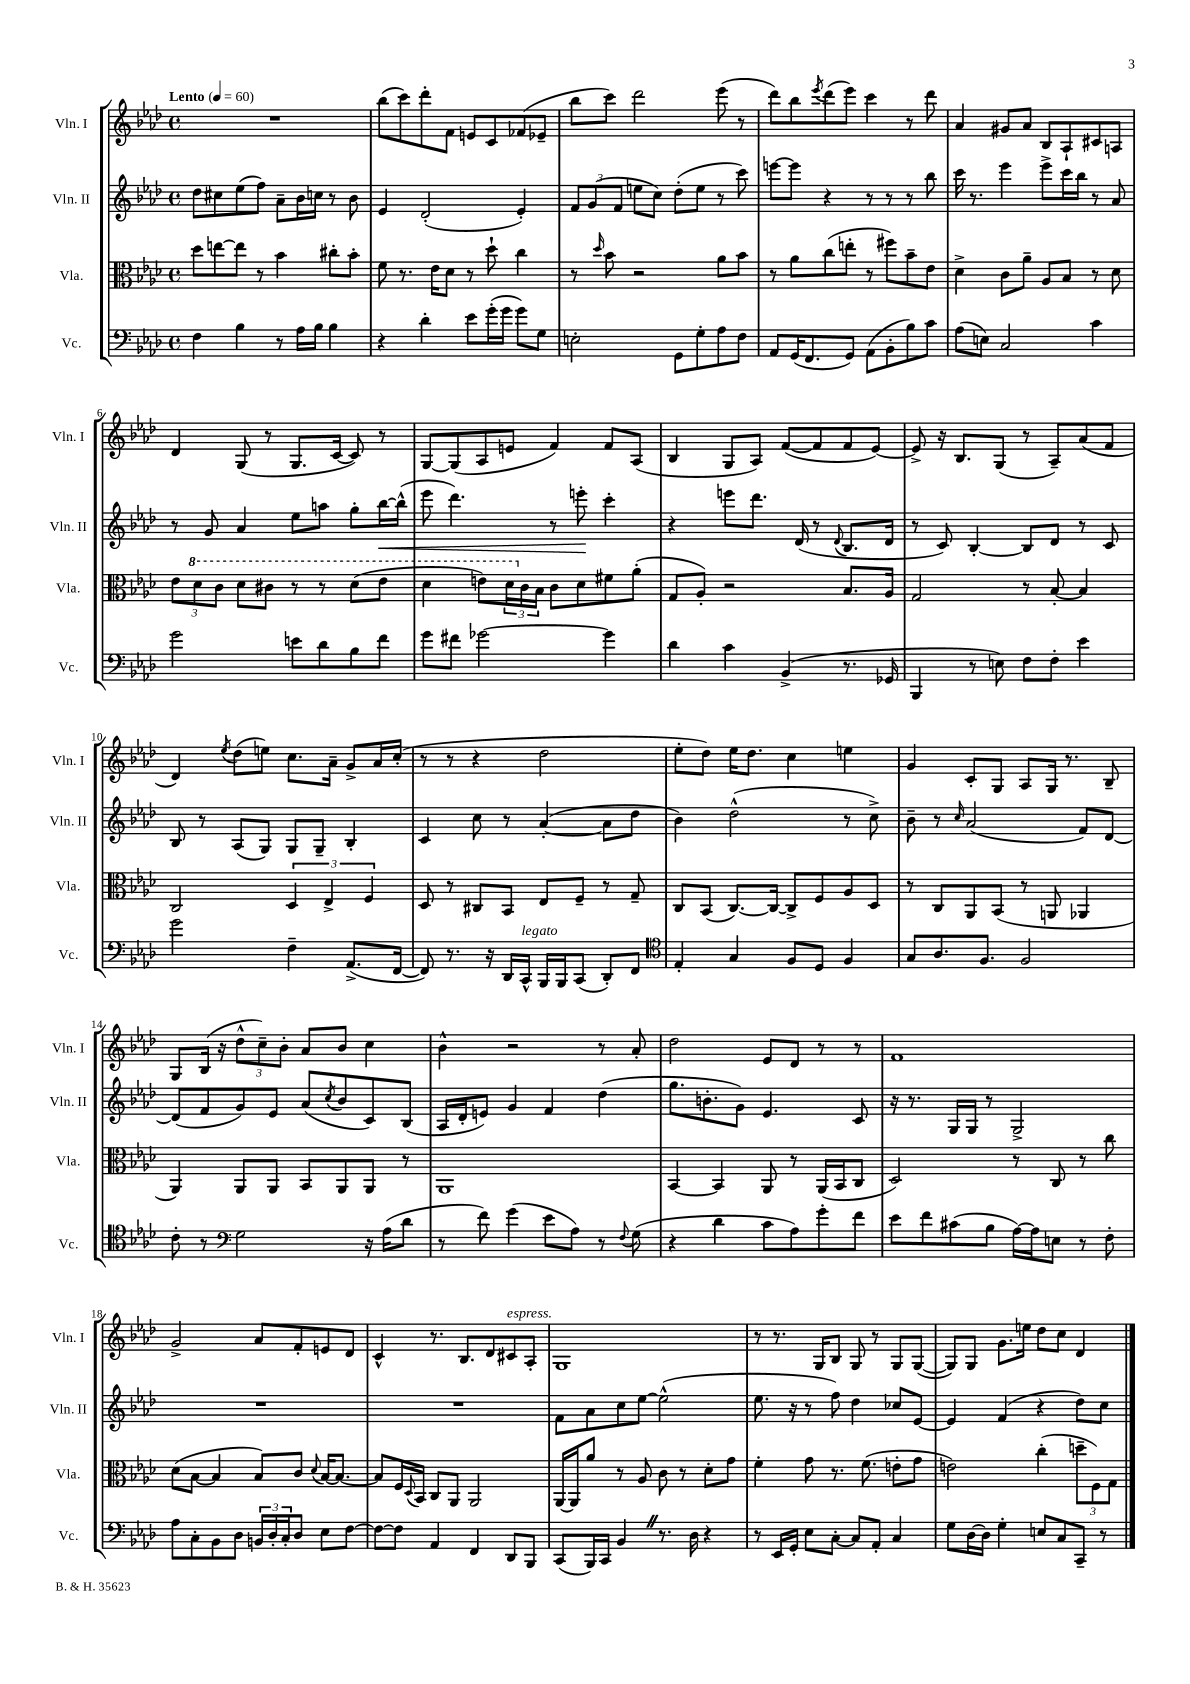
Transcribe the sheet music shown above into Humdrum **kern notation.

**kern	**kern	**kern	**kern
*staff4	*staff3	*staff2	*staff1
*clefF4	*clefC3	*clefG2	*clefG2
*k[b-e-a-d-]	*k[b-e-a-d-]	*k[b-e-a-d-]	*k[b-e-a-d-]
*M4/4	*M4/4	*M4/4	*M4/4
*met(c)	*met(c)	*met(c)	*met(c)
*MM60	*MM60	*MM60	*MM60
4F	8dd-	8dd-	1r
.	[8ee	8cc#	.
4B-	8ee]	(8ee-	.
.	8r	8ff)	.
8r	4b-	8a-~	.
16A-	.	16b-	.
16B-	.	16cc	.
4B-	8cc#'	8r	.
.	8b-'	8b-	.
=	=	=	=
4r	8f	4e-	(8bb-
.	8.r	.	8ccc)
4d-'	.	(2d-'	8ddd-'
.	16e-	.	.
.	8d-	.	8f
8e-	8r	.	8e
(16g'	8dd-`	.	8c
16g	.	.	.
8g)	4cc	4e-')	(8f-
8G	.	.	8e-~
=	=	=	=
2E'	8r	12f	8bb-
.	.	(12g	.
.	16qqdd-	.	.
.	8b-	.	8ccc)
.	.	12f	.
.	2r	8ee	2ddd-
.	.	8cc)	.
8GG	.	(8dd-'	.
8G'	.	8ee	.
8A-	8a-	8r	(8eee-
8F	8b-	8ccc)	8r
=	=	=	=
8AA-	8r	[8eee	8ddd-)
(16GG	8a-	8eee]	8bb-
8.FF	.	.	.
.	.	.	8qeee-
.	(8cc	4r	(8ddd-
8GG)	8ee'	.	8eee-)
(8AA-	8r	8r	4ccc
8BB-'	8ff#)	8r	.
8B-)	8b-~	8r	8r
8c	8e-	8bb-	8ddd-
=	=	=	=
(8A-	4d-^	16ccc	4a-
.	.	8.r	.
8E)	.	.	.
2C	8c	4eee-	8g#
.	8a-~	.	8a-
.	8A-	8eee-^	8B-
.	8B-	16ccc	8A-`
.	.	16bb-	.
4c	8r	8r	8c#
.	8d-	8a-	8A
=	=	=	=
2g	12e-	8r	4d-
.	12dd-	.	.
.	.	8g	.
.	12cc	.	.
.	8dd-	4a-	(8G
.	8cc#	.	8r
8e	8r	8ee-	8.G
8d-	8r	8aa	.
.	.	.	[16c
8B-	(8dd-	8gg'	8c])
8f	8ee-	[16bb-	8r
.	.	(16bb-^^]	.
=	=	=	=
8g	4dd-	8eee-	[8G
8f#	.	4.ddd-)	(8G]
[2g-	8ee)	.	8A-
.	24dd-	.	8e
.	24c	.	.
.	24B-	.	.
.	8c	8r	4f)
.	8d-	8eee'	.
4g-]	8f#	4ccc'	8f
.	(8a-'	.	(8A-
=	=	=	=
4d-	8G	4r	4B-
.	8A-')	.	.
4c	2r	8eee	8G
.	.	8.ddd-	8A-)
(4BB-^	.	.	([8f
.	.	(16d-	.
.	.	8r	8f]
.	.	8qqd-	.
8.r	8.B-	8.B-	8f
.	.	.	[8e-)
16GG-	16A-	16d-	.
=	=	=	=
4BBB-	2G	8r	8e-^]
.	.	8c)	16r
.	.	.	8.B-
8r	.	[4B-'	.
8E)	.	.	(8G
8F	8r	8B-]	8r
8F'	[8B-'	8d-	8A-~)
4e-	4B-]	8r	(8a-
.	.	8c	8f
=	=	=	=
2g	2C	8B-	4d-)
.	.	8r	.
.	.	.	8qee-
.	.	(8A-	(8dd-
.	.	8G)	8ee)
4F~	6D-	8G	8.cc
.	.	8G~	.
.	6E-^	.	.
.	.	.	16a-~
(8.AA-^	.	4B-'	8g^
.	6F	.	.
.	.	.	16a-
[16FF	.	.	(16cc'
=	=	=	=
8FF])	8D-	4c	8r
8.r	8r	.	8r
.	8C#	8cc	4r
16r	.	.	.
16DD-	8BB-	8r	.
16CC^^	.	.	.
16BBB-	8E-	([4a-'	2dd-
16BBB-	.	.	.
(8CC	8F~	.	.
8DD-')	8r	8a-]	.
8FF	8G~	8dd-	.
=	=	=	=
*clefC4	*	*	*
4E-'	8C	4b-)	8ee-'
.	(8BB-	.	8dd-)
4G	[8.C)	(2dd-^^	16ee-
.	.	.	8.dd-
.	16C_	.	.
8F	8C^]	.	4cc
8D-	8F	.	.
4F	8A-	8r	4ee
.	8D-	8cc^)	.
=	=	=	=
8G	8r	8b-~	4g
8.A-	8C	8r	.
.	.	16qqcc	.
.	8AA-	(2a-	8c'
8.F	.	.	.
.	(8BB-	.	8G
2F	8r	.	8A-
.	8AA	.	16G
.	.	.	8.r
.	4AA-	8f)	.
.	.	[8d-	8B-~
=	=	=	=
8c'	4AA-)	(8d-]	8G
8r	.	8f	(16B-
.	.	.	16r
*clefF4	*	*	*
2G	8AA-	8g)	12dd-^^
.	.	.	12cc~)
.	8AA-	8e-	.
.	.	.	12b-'
.	8BB-	(8a-	8a-
.	.	8qcc	.
.	8AA-	8b-	8b-
16r	8AA-	8c)	4cc
(16A-	.	.	.
8d-	8r	(8B-	.
=	=	=	=
8r	1AA-	16A-	4b-^^
.	.	16d-'	.
8f)	.	8e)	.
(4g	.	4g	2r
8e-	.	4f	.
8A-)	.	.	.
8r	.	(4dd-	8r
8qqF	.	.	.
(8G	.	.	8a-'
=	=	=	=
4r	[4BB-	8.gg	2dd-
.	.	8.b'	.
4d-	4BB-]	.	.
.	.	8g)	.
8c	8AA-	4.e-	8e-
8A-)	8r	.	8d-
8g'	(16AA-	.	8r
.	16BB-	.	.
8f	8C	8c	8r
=	=	=	=
8e-	2D-)	16r	1f
.	.	8.r	.
8f	.	.	.
(8c#	.	16G	.
.	.	16G	.
8B-	.	8r	.
[16A-)	8r	2G^	.
16A-]	.	.	.
8E	8C	.	.
8r	8r	.	.
8F'	8cc	.	.
=	=	=	=
8A-	(8d-	1r	2g^
8C'	[8B-	.	.
8BB-	4B-]	.	.
8D-	.	.	.
24BB	8B-)	.	8a-
24D-'	.	.	.
24C'	.	.	.
8D-	8c	.	8f'
.	8qqd-	.	.
8E-	[16B-	.	8e
.	8.B-_	.	.
[8F	.	.	8d-
=	=	=	=
8F_	8B-]	1r	4c^^
8F]	16F	.	.
.	8qqD-	.	.
.	16BB-	.	.
4AA-	8C	.	8.r
.	8AA-	.	.
.	.	.	8.B-
4FF	2AA-	.	.
.	.	.	8d-
8DD-	.	.	8c#
8BBB-	.	.	8A-'
=	=	=	=
(8CC	[16AA-	8f	1G
.	16AA-]	.	.
16BBB-)	8a-	8a-	.
16CC	.	.	.
4BB-	8r	8cc	.
.	8A-	[8ee-	.
8.r	8c	(2ee-^^]	.
.	8r	.	.
16D-	.	.	.
4r	8d-'	.	.
.	8g	.	.
=	=	=	=
8r	4f'	8.ee-	8r
16EE-	.	.	8.r
16GG'	.	16r	.
8E-	8g	8r	.
.	.	.	16G
[8C'	8.r	8ff)	8B-
8C]	.	4dd-	8G
.	(8.f	.	.
8AA-'	.	.	8r
4C	8e'	8cc-	8G
.	8g	[8e-	([8G
=	=	=	=
8G	2e)	4e-]	8G])
[16D-	.	.	8G
16D-]	.	.	.
4G'	.	(4f	8.g
.	.	.	16ee
8E	(4cc'	4r	8dd-
8C	.	.	8cc
8CC~	12dd~	8dd-)	4d-
.	12F)	.	.
8r	.	8cc	.
.	12G	.	.
==	==	==	==
*-	*-	*-	*-
